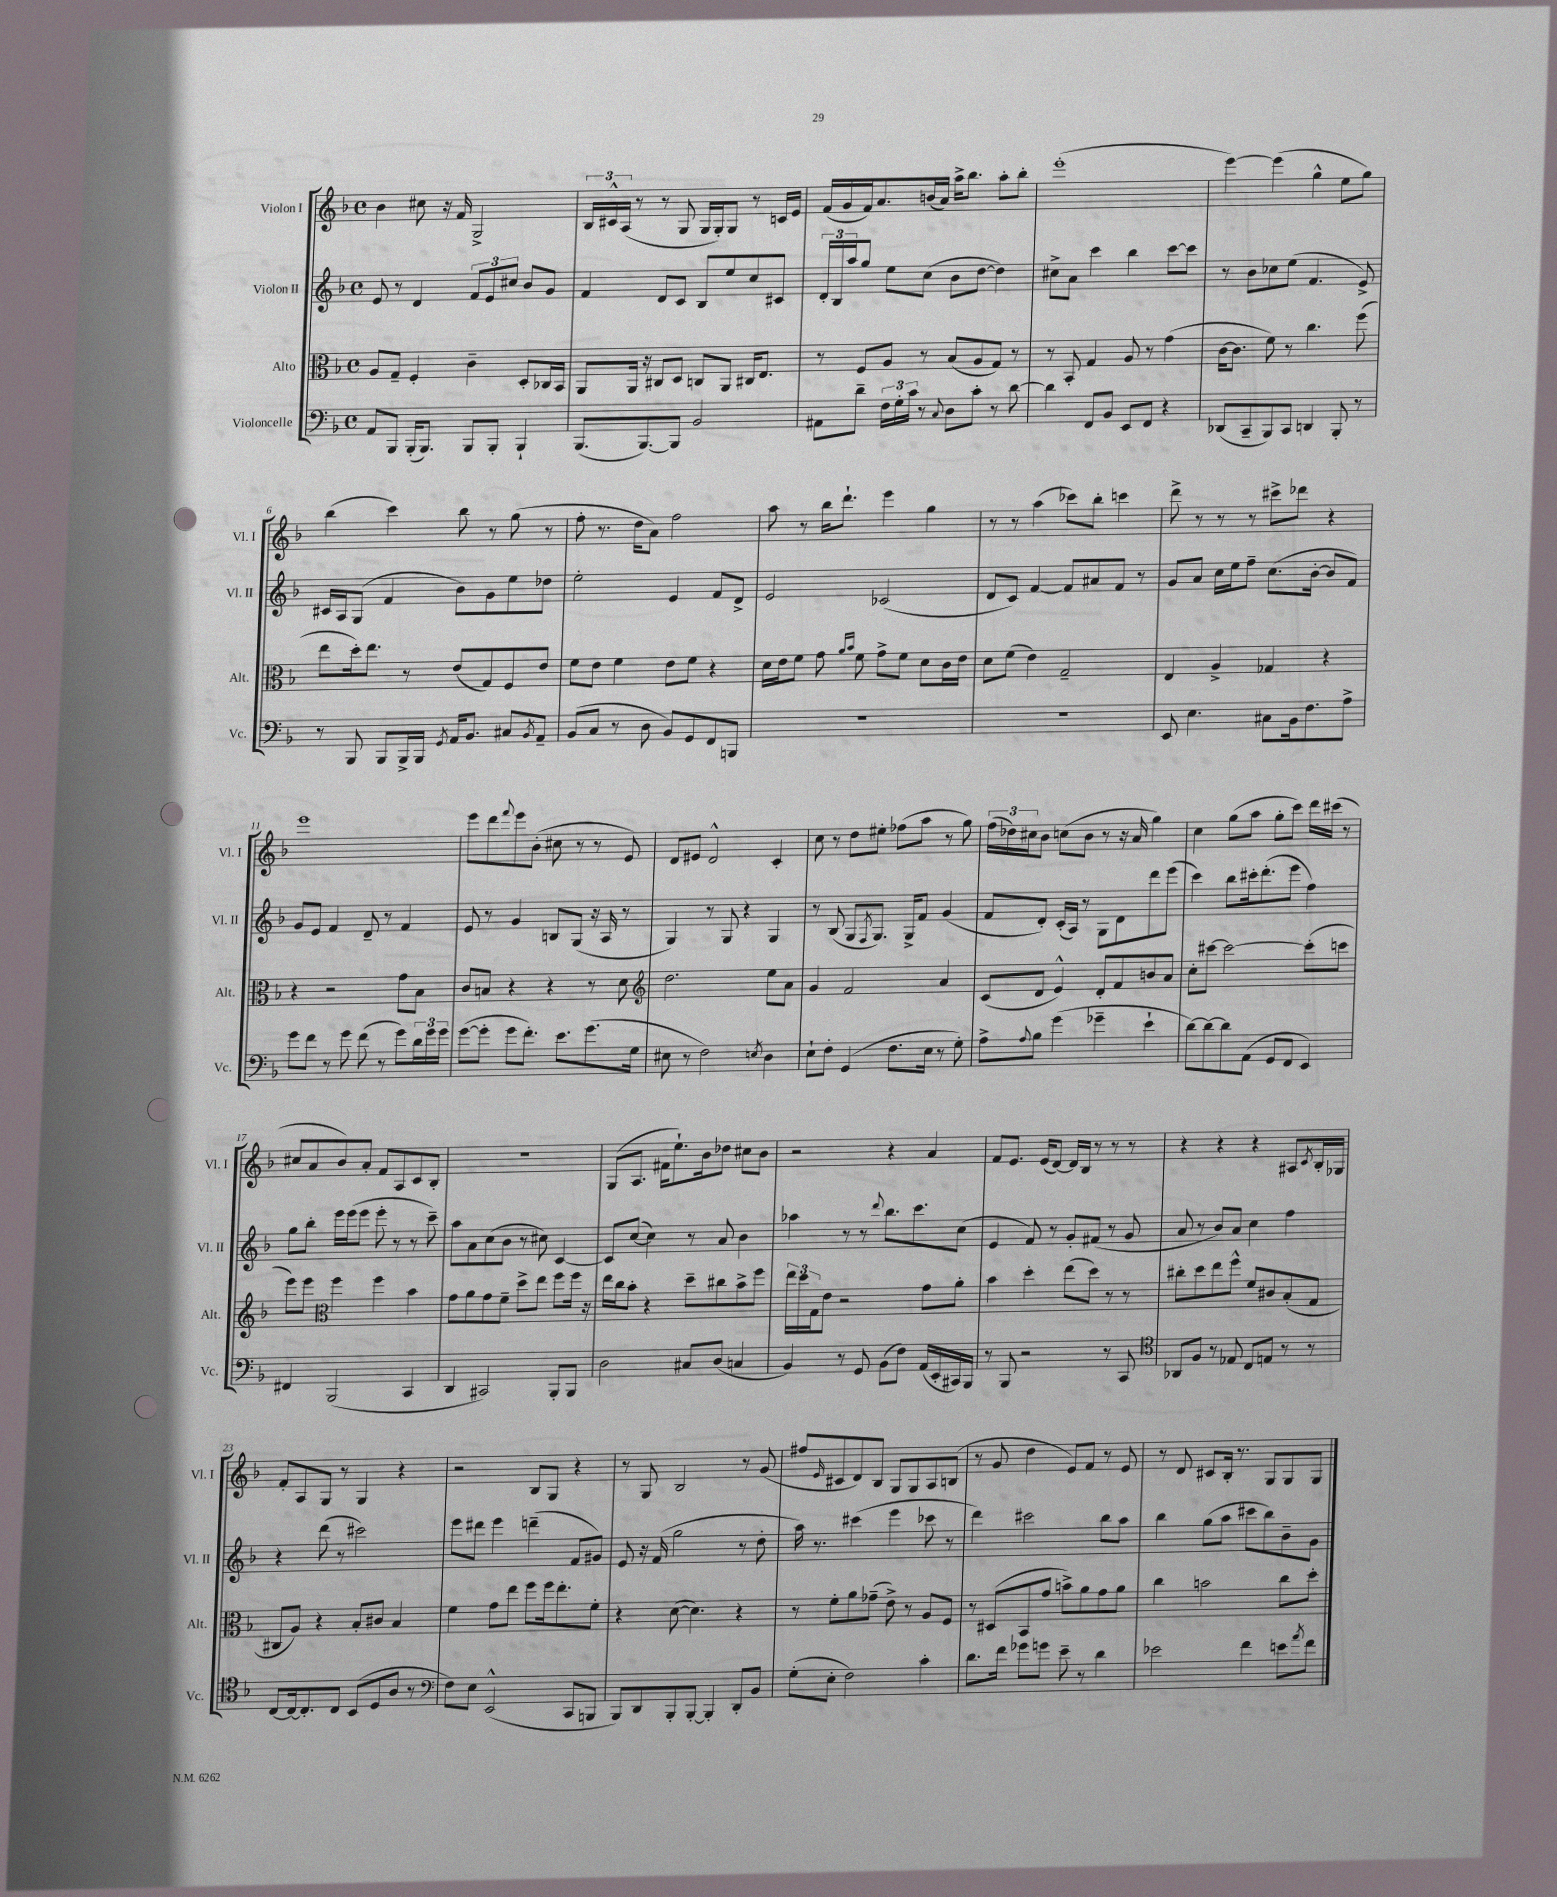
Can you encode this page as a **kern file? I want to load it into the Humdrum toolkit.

**kern	**kern	**kern	**kern
*part4	*part3	*part2	*part1
*staff4	*staff3	*staff2	*staff1
*I"Violoncelle	*I"Alto	*I"Violon II	*I"Violon I
*I'Vc.	*I'Alt.	*I'Vl. II	*I'Vl. I
*clefF4	*clefC3	*clefG2	*clefG2
*k[b-]	*k[b-]	*k[b-]	*k[b-]
*M4/4	*M4/4	*M4/4	*M4/4
*met(c)	*met(c)	*met(c)	*met(c)
=1	=1	=1	=1
8AA/L	8A/L	8e/	4b-\
8BBB-/J	8G~/J	8r	.
(16BBB-'/KL	4F'/	4d/	8cc#X\
8.BBB-/J)	.	.	.
.	.	.	16r
.	.	.	16f/
8BBB-/L	4c~\	12f/L	2G^/
.	.	12e/	.
8BBB-'/J	.	.	.
.	.	12cc#X/J	.
4BBB-`/	8D'/L	8b-/L	.
.	16C-X/L	8g/J	.
.	16BB-/JJ	.	.
=2	=2	=2	=2
(8.BBB-/L	8AA/L	4f/	24B-/LL
.	.	.	24c#X^^/
.	.	.	(24A/JJ
.	16AA/Jk	.	8r
[8.BBB-/)	16r	.	.
.	8C#X/L	8d/L	8r
8BBB-/J]	8D/J	8c/J	8G/
2BB-/	8Cn/L	8B-/L	16G/LL
.	.	.	16G'/J)
.	8AA/J	8ee/	8G/J
.	16C#X/KL	8cc/	8r
.	8.E/J	.	.
.	.	8c#X/J	16cn/LL
.	.	.	16e/JJ
=3	=3	=3	=3
8AA#X\L	8r	24d'/LL	(16f/LL
.	.	24B-/	.
.	.	.	16g/
.	.	24aa/J	.
8d~\J	8F/L	8gg/J	16f/J)
.	.	.	8.a/
24F\LL	8A/J	8ee\L	.
24G'\	.	.	.
24c\JJ	.	.	.
8r	8r	(8cc\J	(16bn/L
.	.	.	16a/JJ)
8qqC/	.	.	.
8D\L	(8B-/L	8b-\L	16aa^\KL
.	.	.	8.bb-\J
8c'\J	8A/	[8dd\J	.
8r	8G/J)	4dd\])	8aa'\L
[8d\	8r	.	8bb-'\J
=4	=4	=4	=4
4d\]	8r	8cc#X^\L	(1eee'
.	8BB-'/	8a\J	.
8FF/L	4G/	4ccc\	.
8BB-/J	.	.	.
8EE/L	8A/	4bb-\	.
8FF/J	8r	.	.
4r	(4g\	[8ccc\L	.
.	.	8ccc\J]	.
=5	=5	=5	=5
(8DD-X/L	[16c\KL	8r	[4eee\)
.	8.c\J]	.	.
8CC~/	.	8b-\L	.
8BBB-/)	8f\)	8cc-X\	(4eee\]
8CC/J	8r	(8ee\J	.
4DDn/	4.cc\	4.f/	4gg^^\
8BBB-'/	.	.	8ee\L
8r	(8ff\	8e^/)	8gg\J)
!!LO:LB:g=z
=6	=6	=6	=6
8r	8ee\L	16c#X/LL	(4bb-\
.	.	16A/J	.
8BBB-/	16dd'\k)	(8G/J	.
.	8.ee\J	.	.
8BBB-/L	.	4f/	4ccc\)
16BBB-^/L	8r	.	.
16BBB-/JJ	.	.	.
8qGG/	.	.	.
16AA/KL	(8e/L	8b-\L)	8bb-\
8.BB-/J	.	.	.
.	8G/)	8g\	8r
8C#X/L	8F/	8ee\	(8gg\
8qBB-/	.	.	.
8AA~/J	8e/J	8dd-X\J	8r
=7	=7	=7	=7
(8BB-/L	8f\L	2ee'\	8ff'\
8C/J	8e\J	.	8.r
8r	4f\	.	.
.	.	.	16dd\KL
8D\	.	.	8a\J)
8BB-/L)	8e\L	4e/	2ff\
8GG/	8f\J	.	.
8FF/	4r	8f/L	.
8BBBn/J	.	8d^/J	.
=8	=8	=8	=8
1r	16d\LL	2e/	8aa\
.	16e\J	.	.
.	8f\J	.	8r
.	8g\	.	16bb-\KL
.	.	.	8.ddd`\J
.	16qqa/LL	.	.
.	16qqb-/JJ	.	.
.	8f\	.	.
.	8g^\L	(2c-X/	4eee\
.	8f\J	.	.
.	8d\L	.	4gg\
.	16c\L	.	.
.	16e\JJ	.	.
=9	=9	=9	=9
1r	8d\L	8d/L	8r
.	(8f\J	8c/J)	8r
.	4e\)	[4f/	(4aa\
.	2G~/	8f/L]	8ccc-X\L)
.	.	8a#X/	8bb-'\J
.	.	8f/J	4cccn\
.	.	8r	.
=10	=10	=10	=10
8EE/	4E/	8g/L	8ddd^\
4.E\	.	8a/J	8r
.	4A^/	16cc\LL	8r
.	.	16ee\J	.
.	.	8ff~\J	8r
8C#X\L	4G-X/	(8.cc\L	8ccc#X^\L
16BB-\k	.	.	8ddd-X\J
8.F\	.	[16b-'\Jk	.
.	4r	8b-/L]	4r
8A^\J	.	8f/J)	.
!!LO:LB:g=z
=11	=11	=11	=11
8g\L	4r	8g/L	1eee
8f\J	.	8e/J	.
8r	2r	4f/	.
8g\	.	.	.
(8f\	.	8d~/	.
8r	.	8r	.
8g\L)	8g\L	4f/	.
24d\L	8B-\J	.	.
24g\	.	.	.
24g\JJ	.	.	.
=12	=12	=12	=12
([8g\L	8c/L	8e/	8eee\L
8g'\J]	8Bn/J	8r	8ddd\
.	.	.	8qqfff/
8g\L	4r	4g/	8eee\
8.f'\J)	.	.	(8b-'\J
.	4r	8Bn/L	8cc#X\
8.e\L	.	.	.
.	.	(8G/J	8r
(8.g\	8r	16r	8r
.	.	16A/	.
.	8d\	8r	8e/)
16G\Jk	.	.	.
=13	=13	=13	=13
*	*clefG2	*	*
8E#X\	2.dd\	4G/)	8d/L
8r	.	.	8e#X/J
2F\)	.	8r	2d^^/
.	.	8G/	.
.	.	4r	.
8qEn/	.	.	.
4D\	8ee\L	4G/	4c'/
.	8a\J	.	.
=14	=14	=14	=14
8E`\L	4g/	8r	8cc\
8F'\J	.	(8B-/	8r
(4GG/	2f/	8G/L	8dd\L
.	.	8qF/	.
.	.	8.G/J)	8ee#X'\J
8.F\L	.	.	(8ff-X\L
.	.	16G^/KL	.
.	.	8f/J	8aa\J
16E\Jk	.	.	.
8r	4a/	(4g/	8r
8G'\)	.	.	8gg\)
=15	=15	=15	=15
8A^\L	(8c/L	8f/L	(24ff\LL
.	.	.	24dd-X\)
.	.	.	24cc#X\J
8qqA/	.	.	.
8B-\J	8d/J	8d'/J)	8b-\J
(4g\	4e^^/)	(16c'/LL	(8ccn\L
.	.	16A/JJ)	.
.	.	8r	8b-\J
4g-X~\	8d'/L	8G\L	8r
.	8f/	8d\	16r
.	.	.	16a/
4e`\	8bn/	8ddd\	4gg\)
.	8a/J	(8eee\J	.
=16	=16	=16	=16
[8d\L)	8cc'\L	4ccc\)	4cc\
8d\_	[8ccc#X\J	.	.
8d\]	2ccc#\_	8bb-\L	(8gg\L
(8AA\J	.	16ccc#X'\k	8aa\J
.	.	(8.ddd'\	.
8GG/L	.	.	8gg'\L
8FF/J	.	8eee\J	8ccc\J)
4EE/)	(8ccc#'\L]	4ff\)	16ddd\LL
.	.	.	(16ccc#X\JJ
.	8cccn\J	.	8r
!!LO:LB:g=z
=17	=17	=17	=17
4FF#X/	8eee\L)	8gg\L	8cc#X/L
.	8eee\J	8bb-'\J	8a/
*	*clefC3	*	*
(2BBB-/	4ff\	16eee\LL	8b-/)
.	.	(16eee\J	.
.	.	8eee\J	8a'/J
.	4ff\	8eee'\	8f/L
.	.	8r	8A/
4CC/	4b-\	8r	8c/
.	.	8ccc~\)	8B-'/J
=18	=18	=18	=18
4DD/	8g\L	8aa\L	1r
.	8a\	8a\	.
2CC#X/)	8g\	(8cc\	.
.	8f~\J	8b-\J	.
.	8dd^\L	8r	.
.	8ee\J	8cc#X\)	.
8BBB-'/L	8ff\L	[4c/	.
8BBB-/J	16ff\Jk	.	.
.	16r	.	.
=19	=19	=19	=19
2D\	16ee\LL	8c/L]	(8G/L
.	16cc\J	.	.
.	8b-'\J	([8cc/J	8.A/J
.	4r	4cc\])	.
.	.	.	16f#X\KL
.	.	.	8.ee`\)
8C#X/L	8dd~\L	8r	.
.	.	.	16b-\k
(8D/J	8cc#X\	8a/	8dd-X\J
4Cn/	8b-^\	4b-\	8cc#X\L
.	8ff\J	.	8b-\J
=20	=20	=20	=20
4BB-/)	24ee\LL	4aa-X\	2r
.	24dd\	.	.
.	24G\J	.	.
.	8e\J	.	.
8r	2r	8r	.
8GG/	.	8r	.
.	.	8qqddd/	.
(8BB-\L	.	8.bb-\L	4r
8F\J)	.	.	.
.	.	8.ccc\	.
(16AA/LL	8g\L	.	4a/
16EE'/	.	.	.
16CC#X/)	8a'\J	(8cc\J	.
16BBB-/JJ	.	.	.
=21	=21	=21	=21
8r	4b-\	4e/	8f/L
8BBB-/	.	.	8.e/J
2r	4dd'\	8f/)	.
.	.	.	(16e/KL
.	.	8r	[8d/J)
.	(8ee\L	8g'/L	16d/LL]
.	.	.	16B-/JJ
.	8dd\J)	(8f#X/J	8r
8r	8r	8r	8r
8CC/	8r	8g/	8r
=22	=22	=22	=22
*clefC4	*	*	*
8AA-X/L	8cc#X'\L	8a/	4r
8F/J	8dd\	8r	.
8r	8ee\	8b-/L)	4r
8E-X/	8ff^^\J	8a/J	.
8C/L	8f/L	4cc\	4r
8En/J	8c#X/	.	.
8r	(8B-'/	4ff\	8A#X/L
.	.	.	8qc/
8r	8G/J	.	16B-'/L
.	.	.	16G-X/JJ
!!LO:LB:g=z
=23	=23	=23	=23
[8C/L	8C#X/L	4r	8f'/L
16C/k_	8A/J)	.	8A/
8.C'/]	.	.	.
.	4r	(8ddd\	8G/J
8C/J	.	8r	8r
(8BB-/L	8B-'/L	2ccc#X\)	4G/
8D/	8c#X/J	.	.
8A/J	4B-/	.	4r
8r	.	.	.
=24	=24	=24	=24
*clefF4	*	*	*
8F\L)	4f\	8eee\L	2r
8E\J	.	8ddd#X\J	.
(2EE^^/	8g\L	4eee\	.
.	8ee\J	.	.
.	8ff\L	(4dddn~\	8B-/L
.	16ff\k	.	8G/J
.	8.ee'\	.	.
8CC/L	.	8f/L	4r
8BBBn/J	8f'\J	8g#X/J)	.
=25	=25	=25	=25
8BBB-/L)	4r	8e/	8r
8DD/	.	16r	8G/
.	.	(16f/	.
8BBB-'/	([8d\	2gg\	2B-/
[8BBB-'/J	4.d\])	.	.
4BBB-'/]	.	.	.
8DD'/L	4r	8r	8r
8BB-/J	.	8dd'\	(8g/
=26	=26	=26	=26
(8G'\L	8r	16aa\)	8ff#X/L
.	.	8.r	.
.	.	.	16qqe/
8E'\J	8f'\L	.	8c#X/
2F\)	8a\	(4ccc#X\	8d/)
.	(8g-X~\J	.	8B-/J
.	8e^\)	4eee\	8G/L
.	8r	.	8G/
4c'\	8A/L	8ccc-X\	8A/
.	8F/J	8r	(8Bn/J
=27	=27	=27	=27
8.d\L	8r	4ddd\)	8r
.	(8D#X/L	.	8g/
16f\Jk	.	.	.
8g-X\L	8BB-/	2ccc#X\	4dd\
8gn\J	8g/J	.	.
8e~\	8bn^\L)	.	8e/L)
8r	8a\	.	8f/J
4d\	8g\	8bb-\L	8r
.	8a\J	8aa\J	8e/
=28	=28	=28	=28
2e-X\	4cc\	4bb-\	8r
.	.	.	8d/
.	2bn\	(8gg\L	8c#X/L
.	.	8aa\J	16B-'/Jk
.	.	.	8.r
4f\	.	8ccc#X\L	.
.	.	8bb-\)	8G/L
8en\L	8cc\L	8b-~\	8G/
8qa/	.	.	.
8f\J	8dd'\J	8g\J	8G/J
==	==	==	==
*-	*-	*-	*-
